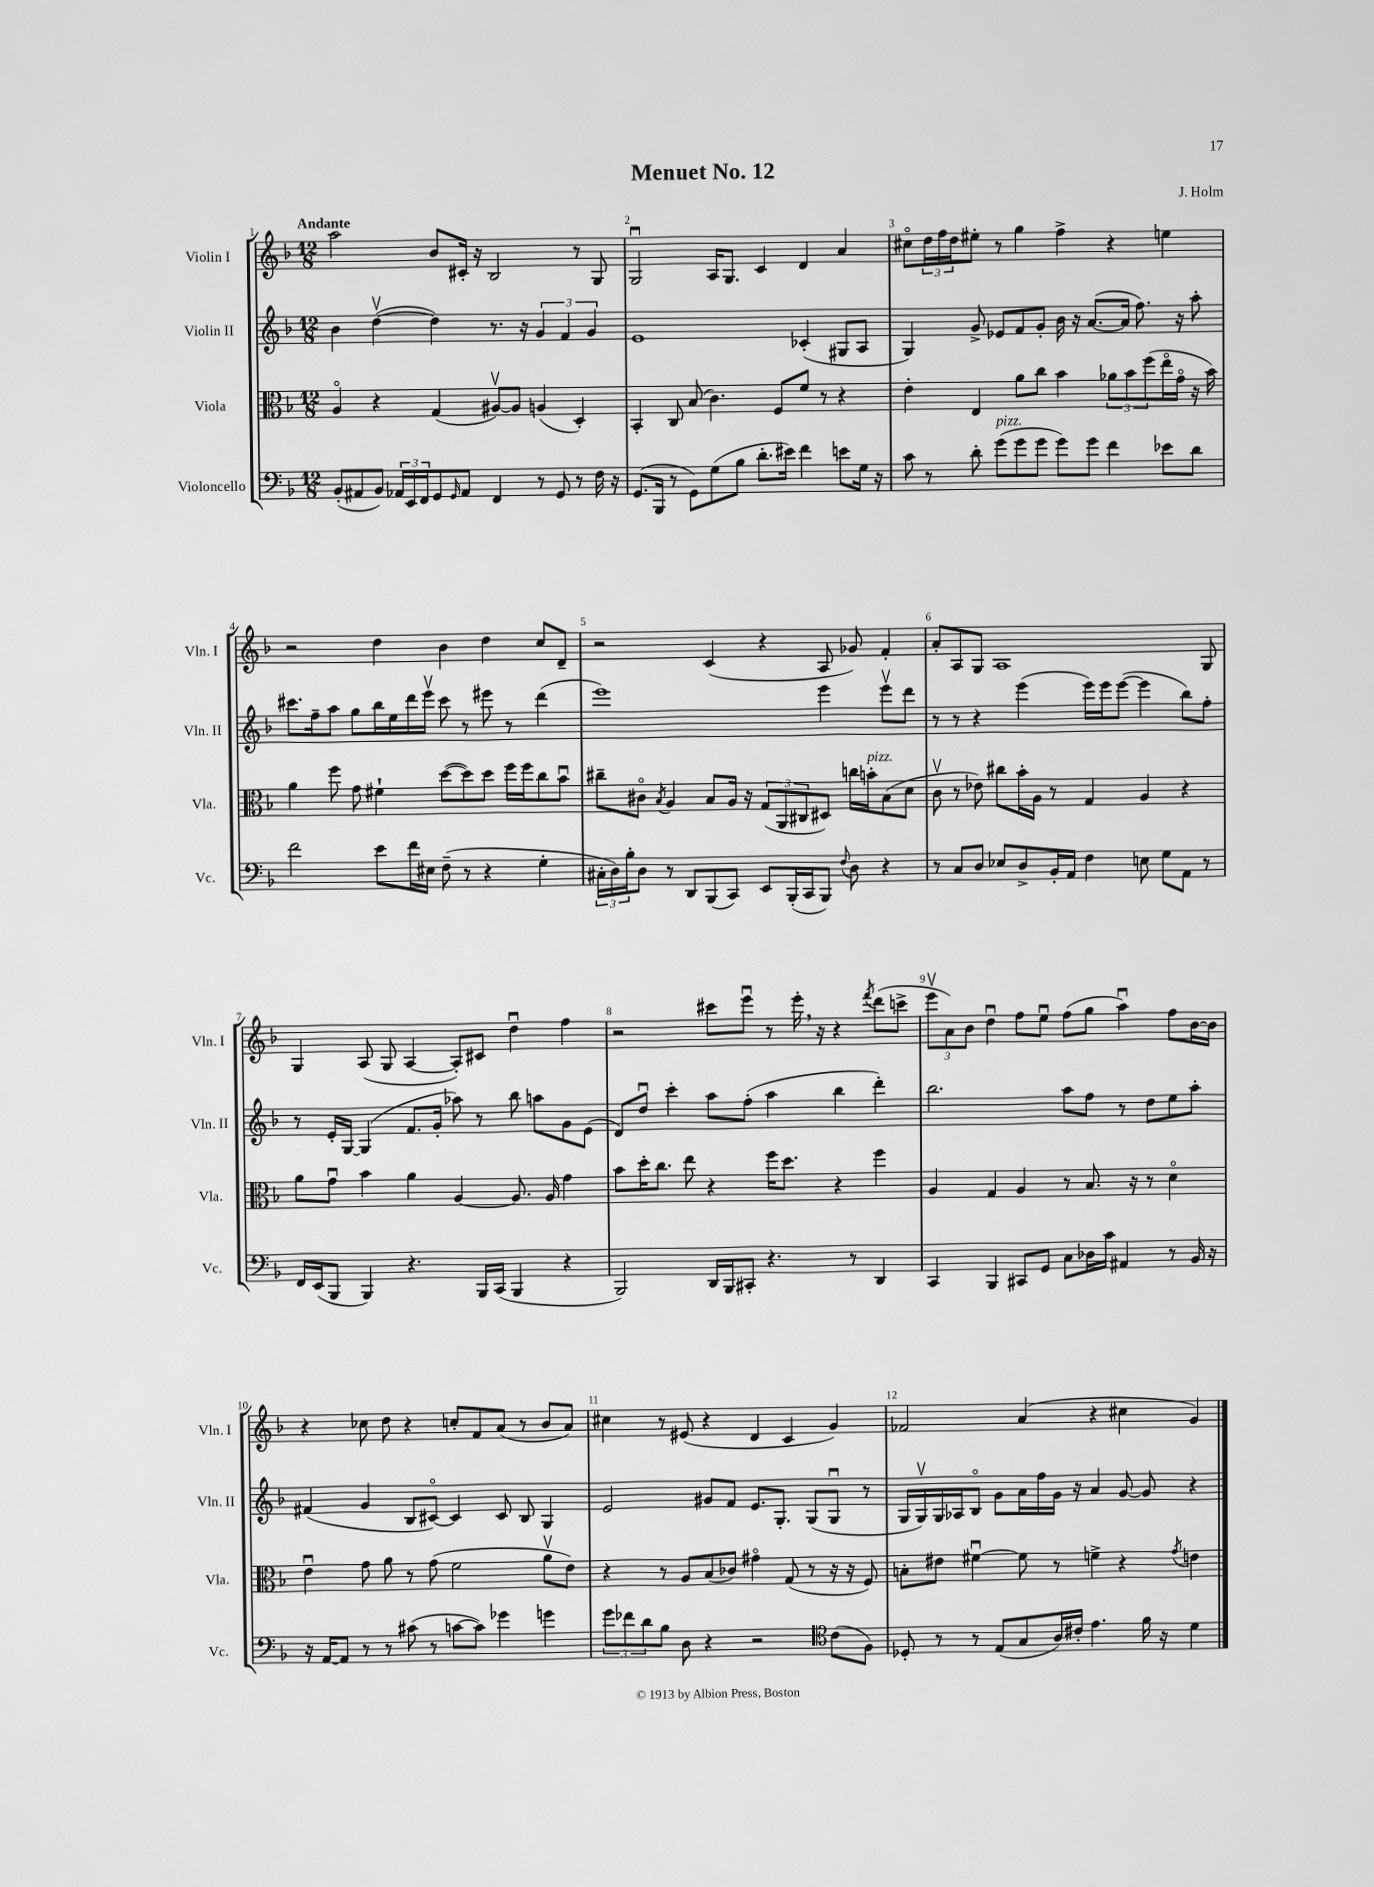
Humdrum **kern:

**kern	**kern	**kern	**kern
*staff4	*staff3	*staff2	*staff1
*clefF4	*clefC3	*clefG2	*clefG2
*k[b-]	*k[b-]	*k[b-]	*k[b-]
*M12/8	*M12/8	*M12/8	*M12/8
(8BB-'	4Ao	4b-	2aa
8AA#	.	.	.
8BB-)	4r	([4ddv	.
24AA-	.	.	.
24EE	.	.	.
24FF	.	.	.
8GG	(4G	4dd])	8b-
16qqGG	.	.	.
8AA-	.	.	16c#'
.	.	.	16r
4FF	[8A#v)	8.r	2B-
.	8A#]	.	.
.	.	16r	.
8r	(4A	6g	.
8GG	.	.	.
.	.	6f	.
8r	4D')	.	8r
.	.	6g	.
16F	.	.	8G
16r	.	.	.
=	=	=	=
(8.GG	4BB-'	1e	2Gu
16BBB-	.	.	.
8r	8C	.	.
8GG)	(8B-	.	.
(8G	4.c)	.	16A
.	.	.	8.G
8B-	.	.	.
8.d'	.	.	4c
.	8F	.	.
16e#)	.	.	.
4f	8f	(4c-'	4d
.	8r	.	.
8e	4r	8G#	4a
16G	.	8A	.
16r	.	.	.
=	=	=	=
8c	4e'	4G)	8cc#o
8r	.	.	24dd
.	.	.	24ff
.	.	.	24dd
8d'	4E	8g^	8ee#'
(8g	.	8e-	8r
8g	8a	8f	4gg
8g	8cc	8g'	.
8g)	4b-	16b-	4ff^
.	.	16r	.
8g	.	([8.a	.
4f	12a-	.	4r
.	.	16a]	.
.	12b-	.	.
.	.	8.ff)	.
.	(12ff	.	.
8e-	16eeo	.	4ee
.	16go	16r	.
8d	16r	8aa'	.
.	16b-)	.	.
=	=	=	=
2f	4a	8.ccc#	2r
.	.	16ff~	.
.	8ff	8aa	.
.	8g	8gg	.
8e	4f#`	16bb-	4dd
.	.	16ee	.
16f	.	16ddd	.
16E#	.	16eeev	.
(8F~	([8dd	8ccc#	4b-
8r	8dd])	8r	.
4r	8dd	8eee#	4dd
.	16ff	8r	.
.	16ff	.	.
4G'	8cc	(4ddd	8cc
.	8b-u	.	8d~
=	=	=	=
24C#'	8cc#~	1eee)	2r
24D)	.	.	.
24B-'	.	.	.
8D	8c#o	.	.
.	8qB-	.	.
8r	4A	.	.
8DD	.	.	.
(8BBB-	8B-	.	(4c
8CC)	16A	.	.
.	16r	.	.
8EE	(12G	.	4r
.	12AA	.	.
(16BBB-'	.	.	.
.	12C#	.	.
16CC	.	.	.
8BBB-)	8D#)	4eee	8A
8qqF	.	.	.
8D	16cc	.	8g-)
.	16b'	.	.
4r	(8B-	8eeev	4f'
.	8d	8ddd	.
=	=	=	=
8r	8cv	8r	8a'
8C	8r	8r	8A
8D	8e-)	4r	8G
8E-	8cc#	.	1A
8D^	16b-'	(4eee	.
.	16A	.	.
16BB-'	8r	.	.
16AA	.	.	.
4F	4G	16eee)	.
.	.	16eee	.
.	.	([8eee	.
8E	4A	4eee]	.
8G	.	.	.
8AA	4r	8bb-)	.
8r	.	8ff'	8G
=	=	=	=
16FF	8a	8r	4G
(16EE	.	.	.
8BBB-	8gu	16e'	.
.	.	[16G	.
4BBB-)	4b-	(4G]	(8A
.	.	.	8G
4.r	4a	8.f	[4A
.	.	16g'	.
.	[4A	8aa-)	8A'])
16BBB-	.	8r	8c#
(16CC	.	.	.
4BBB-	8.A]	8bb-	4ddu
.	.	8aa	.
.	16A	.	.
4r	4g	8g	4ff
.	.	(8e	.
=	=	=	=
2BBB-)	8b-	8d)	2r
.	16dd'	8ddu	.
.	8.cc	.	.
.	.	4ccc'	.
.	8ee	.	.
16DD	4r	8aa	8ccc#
16BBB-	.	.	.
8CC#'	.	(8ff'	8eeeu
4.r	16ff	4aa	8r
.	8.dd	.	.
.	.	.	16eee'
.	.	.	16r
.	4r	4bb-	4r
8r	.	.	.
.	.	.	8qfff
4DD	4ff	4ddd')	(8ddd
.	.	.	8ccc^
=	=	=	=
4CC	4A	2.bb-	12eeev
.	.	.	12a)
.	.	.	12b-
4BBB-	4G	.	4ddu
8CC#	4A	.	8ff
8GG	.	.	8eeu
8C	8r	8aa	(8ff
16D-	8.B-	8ff	8gg
16c	.	.	.
4AA#	.	8r	4aau)
.	16r	.	.
.	8r	8dd	.
8r	4do	8ee	8ff
16BB-	.	8aa'	[16b-
16r	.	.	16b-]
=	=	=	=
16r	4eu	(4f#	4r
[16AA	.	.	.
8AA]	.	.	.
8r	8g	4g	8cc-
8r	8a	.	8dd
(8c#	8r	8B-	4r
8r	(8g	[8c#o)	.
[8c	2f	4c#]	8cc'
8c])	.	.	8f
4g-	.	8c#	(8a
.	.	8B-	8r
4g	8av	4G	8b-
.	8e)	.	8a)
=	=	=	=
12g	4r	2e	4cc#
12f-	.	.	.
12d	.	.	.
8B-	8r	.	8r
8D	8A	.	(8e#
4r	(8B-	8g#	4r
.	8c-)	8f	.
2r	4g#o	8.e	4d
.	.	8.G'	.
.	(8G	.	4c
.	8r	(8G	.
*clefC4	*	*	*
(8c	16r	8Gu	4g)
.	16r	.	.
8F)	8F)	8r	.
=	=	=	=
8D-'	8B'	16G	2f-
.	.	16Gv)	.
8r	8e#	16G	.
.	.	16A-	.
8r	[4f#u	8B-o	.
(8E	.	8g	.
8G	8f#]	16a	(4a
.	.	16ff	.
16A)	8r	16g	.
16c#'	.	16r	.
4.e	4f^	4a	4r
.	4r	[8g	4cc#
16f	.	8g]	.
16r	.	.	.
.	8qg	.	.
4d	4e	4r	4g)
==	==	==	==
*-	*-	*-	*-
